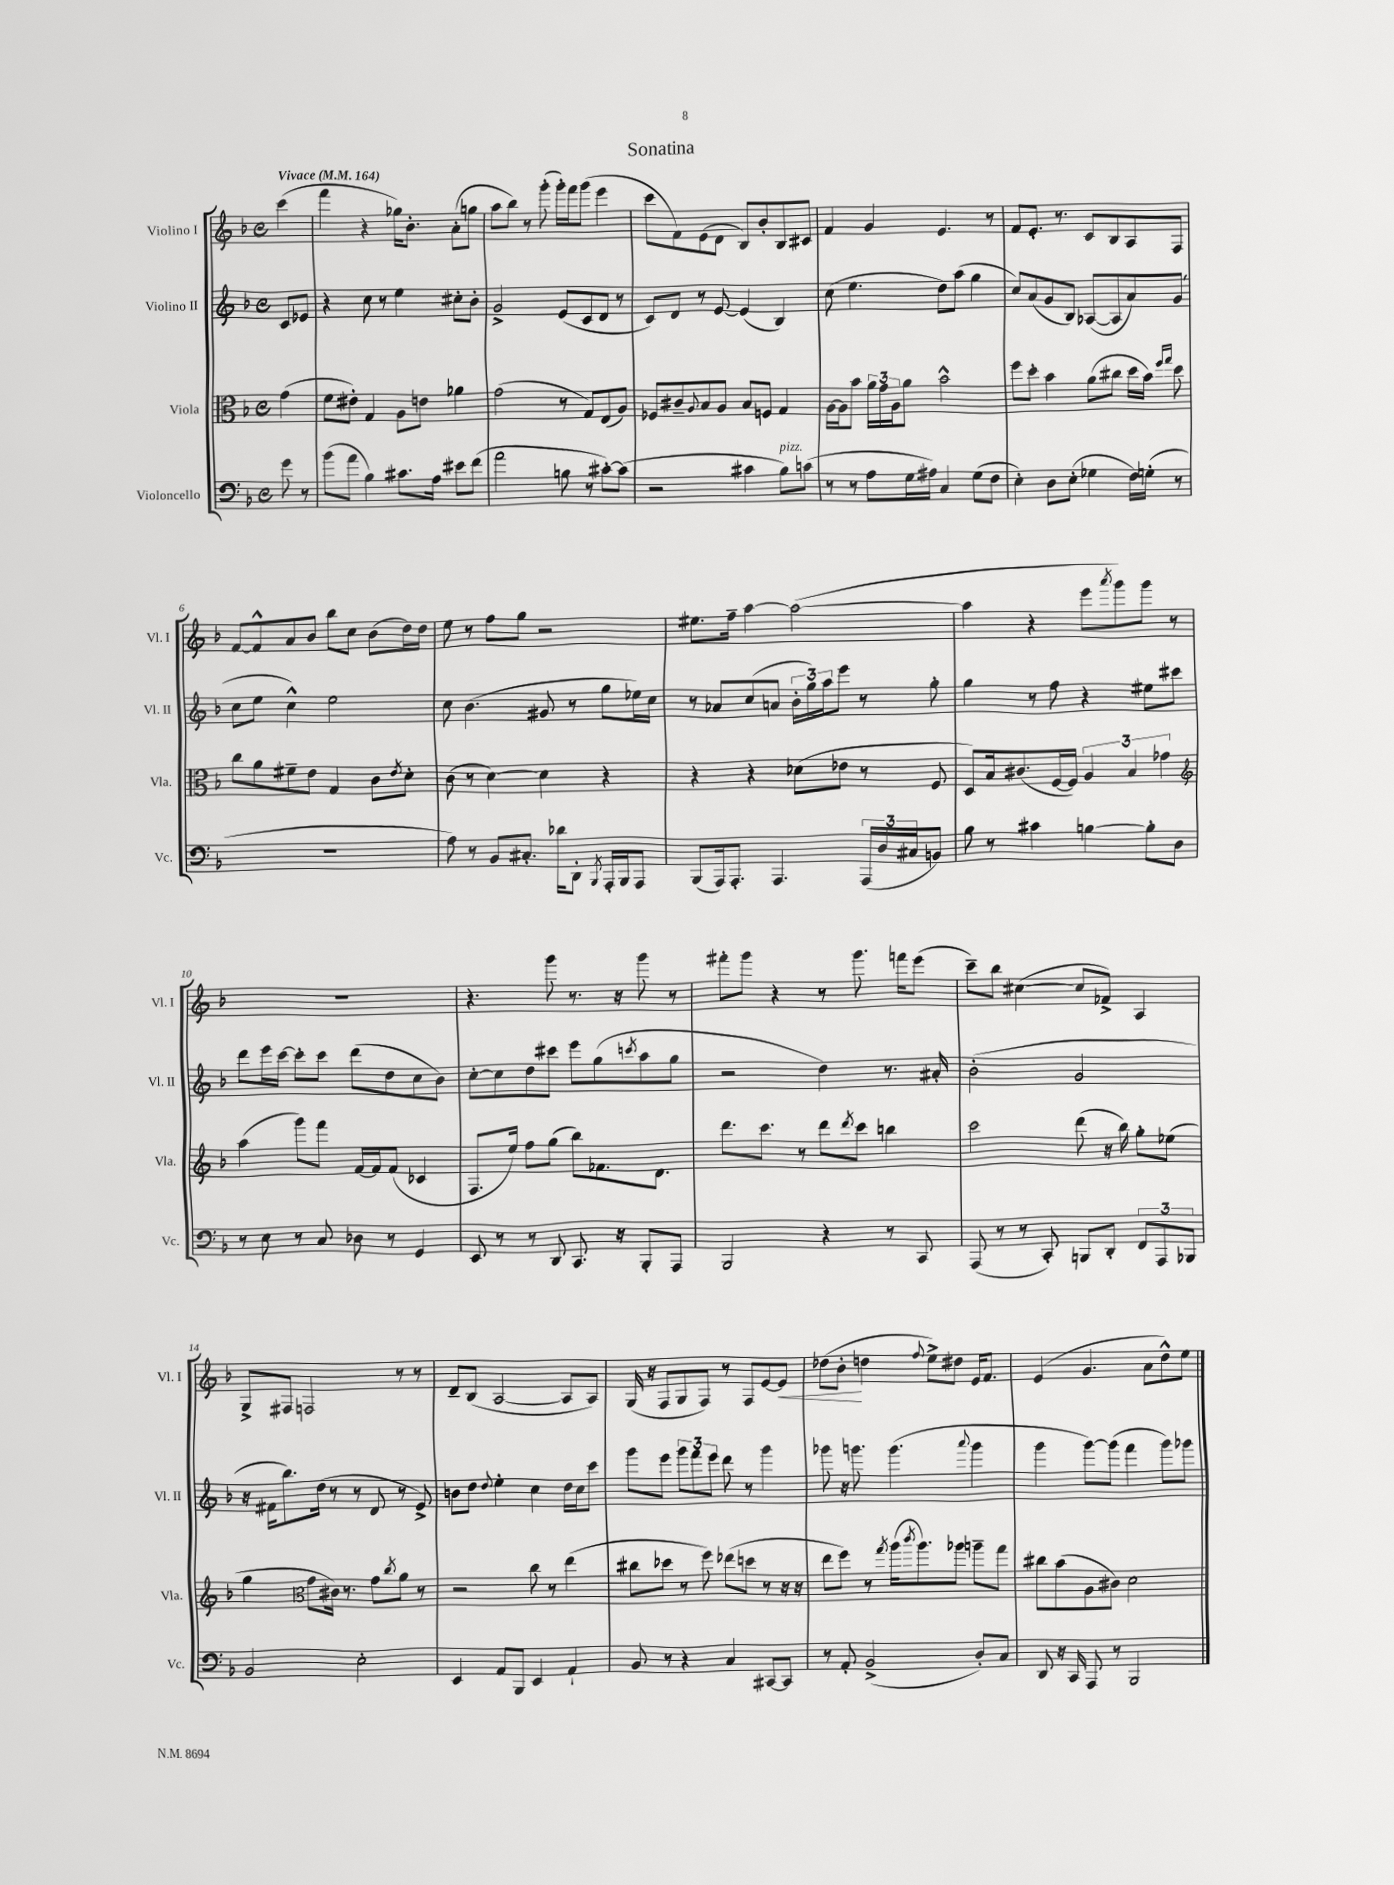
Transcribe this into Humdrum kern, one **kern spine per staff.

**kern	**kern	**kern	**kern	**dynam
*part4	*part3	*part2	*part1	*part1
*staff4	*staff3	*staff2	*staff1	*staff1
*I"Violoncello	*I"Viola	*I"Violino II	*I"Violino I	*
*I'Vc.	*I'Vla.	*I'Vl. II	*I'Vl. I	*
*clefF4	*clefC3	*clefG2	*clefG2	*
*k[b-]	*k[b-]	*k[b-]	*k[b-]	*
*M4/4	*M4/4	*M4/4	*M4/4	*
*met(c)	*met(c)	*met(c)	*met(c)	*
*MM164	*MM164	*MM164	*MM164	*
=	=	=	=	=
!	!	!	!LO:TX:a:B:t=Vivace	!
8g\	(4g\	8c/L	(4ccc\	.
8r	.	8e-X/J	.	.
=1	=1	=1	=1	=1
(8b-\L	8f\L	4r	4fff\	.
8a\J	8e#X'\J)	.	.	.
4B-\)	4G/	8cc\	4r	.
.	.	8r	.	.
8.c#X\L	8A\L	4ee\	16gg-X\KL)	.
.	.	.	8.b-'\J	.
.	8en\J	.	.	.
16A\Jk	.	.	.	.
8e#X\L	4a-X\	8cc#X'\L	(8a'\L	.
(8f\J	.	8b-'\J	8ggn\J	.
=2	=2	=2	=2	=2
2a\	(2g\	2g^/	8aa\L	.
.	.	.	8bb-\J)	.
.	.	.	8r	.
.	.	.	(8ggg'\	.
8Bn\	8r	(8e/L	16ggg'\LL)	.
.	.	.	16fff\J	.
8r	8G/L)	8c/	(8ggg\J	.
[8c#X'\L)	(8E/	8d/J	4eee\	.
(8c#\J]	8A/J)	8r	.	.
=3	=3	=3	=3	=3
2r	8F-X/L	8c/L)	8ccc\L	.
.	8c#X~/	8d/J	8f\)	.
.	8qqA/	.	.	.
.	8B-/	8r	(8e\	.
.	8A/J	[8e/	8d\J	.
4c#X\	8B-/L	(4e/]	8B-/L)	.
.	8Fn/J	.	8b-'/	.
!LO:TX:a:i:t=pizz.	!	!	!	!
8B-\L)	4G/	4B-/)	8B-/	.
(8cn\J	.	.	8c#X/J	.
=4	=4	=4	=4	=4
8r	[16A\LL	(8cc\	4f/	.
.	16A\J]	.	.	.
8r	8b-\J	4.ee\	.	.
8A\L	24a\LL	.	4g/	.
.	24g\	.	.	.
.	24A\J	.	.	.
16G\L	8a\J	.	.	.
16A#X\JJ)	.	.	.	.
4C/	2b-^^\	8dd\L)	4.e/	.
.	.	(8aa\J	.	.
(8G\L	.	4gg\	.	.
8F\J	.	.	8r	.
=5	=5	=5	=5	=5
4E'\)	8ff\L	8cc/L)	8f/L	.
.	8dd'\J	(8a/	8.e'/J	.
8D\L	4b-\	8g/	.	.
.	.	.	8.r	.
(8E'\J	.	8B-/J)	.	.
4G-X\	(8a\L	([8A-X/L	8c/L	.
.	8cc#X\J	8A-/]	8B-/	.
16F\LL)	16dd\LL	8a/)	8A/	.
(16Gn'\JJ	16b-\JJ)	.	.	.
.	16qqff/LL	.	.	.
.	16qqgg/JJ	.	.	.
8r	8dd\	(8g/J	8F/J	.
!!LO:LB:g=z
=6	=6	=6	=6	=6
1r	8cc\L	8cc\L	[8f/L	.
.	8a\	8ee\J	8f^^/]	.
.	8f#X~\	4cc^^\)	8a/	.
.	8e\J	.	8b-/J	.
.	4G/	2ee\	8bb-\L	.
.	.	.	8cc\J	.
.	8c\L	.	(8b-\L	.
.	8qe/	.	.	.
.	8d'\J	.	16dd\L)	.
.	.	.	16dd\JJ	.
=7	=7	=7	=7	=7
8A\)	(8c\	8cc\	8ee\	.
8r	8r	(4.b-\	8r	.
8BB-/L	[4d\)	.	8ff\L	.
8.C#X'/J	.	.	8gg\J	.
.	4d\]	8g#X/	2r	.
16d-X\KL	.	.	.	.
8DD'\J	.	8r	.	.
8qBBB-/	.	.	.	.
16AAA'/LL	4r	8gg\L	.	.
16BBB-/J	.	.	.	.
8AAA/J	.	16ee-X\L)	.	.
.	.	16cc\JJ	.	.
=8	=8	=8	=8	=8
(8BBB-/L	4r	8r	8.ee#X\L	.
16AAA/k)	.	8a-X/L	.	.
8.AAA'/J	.	.	16ff~\Jk	.
.	4r	(8cc/	[4aa\	.
4.AAA/	.	8an/J	.	.
.	(8d-X\L	24b-'\LL	(2aa\_	.
.	.	24gg\)	.	.
.	.	24aa\J	.	.
.	8e-X\J	8eee\J	.	.
(24AAA/LL	8r	8r	.	.
24D/	.	.	.	.
24C#X/J	.	.	.	.
8BBn/J)	8F/	8gg'\	.	.
=9	=9	=9	=9	=9
8B-\	8D/L)	4gg\	4aa\]	.
8r	16B-/k	.	.	.
.	(8.c#X/	.	.	.
4c#X\	.	8r	4r	.
.	[16F/L	8ff\	.	.
.	16F/JJ])	.	.	.
[4Bn\	6A/	4r	8eee\L	.
.	.	.	8qaaa/	.
.	.	.	8ggg\)	.
.	6B-/	.	.	.
8B'\L]	.	8ee#X\L	8ggg\J	.
.	6g-X\	.	.	.
8D\J	.	8ccc#X\J	8r	.
!!LO:LB:g=z
=10	=10	=10	=10	=10
*	*clefG2	*	*	*
8r	(4aa\	8ddd\L	1r	.
8E\	.	16eee\L	.	.
.	.	[16ccc\JJ	.	.
8r	8ggg\L)	8ccc'\L]	.	.
8C/	8fff\J	8ccc\J	.	.
8D-X\	[16f/LL	(8ddd\L	.	.
.	16f/J]	.	.	.
8r	(8f/J	8dd\	.	.
4GG/	4c-X/	8cc\	.	.
.	.	8b-\J)	.	.
=11	=11	=11	=11	=11
8EE/	8.F/L	[8cc'\L	4.r	.
8r	.	8cc\]	.	.
.	16ee/Jk)	.	.	.
8r	8ff\L	8dd\	.	.
8DD/	(8gg\J	8ccc#X\J	8ggg\	.
8.CC/	8bb-\L)	8eee\L	8.r	.
.	8.f-X\	(8gg\	.	.
16r	.	.	16r	.
.	.	8qcccn/	.	.
8BBB-'/L	.	8aa\	8ggg\	.
.	8.d\J	.	.	.
8AAA/J	.	8gg\J	8r	.
=12	=12	=12	=12	=12
2BBB-/	8.ddd\L	2r	8fff#X'\L	.
.	.	.	8ggg\J	.
.	8.ccc\J	.	.	.
.	.	.	4r	.
.	8r	.	.	.
4r	8ddd\L	4dd\)	8r	.
.	8qddd/	.	.	.
.	8ccc\J	.	8.ggg\	.
8r	4bbn\	8.r	.	.
.	.	.	16fffn\KL	.
8CC/	.	.	(8eee\J	.
.	.	16a#X'/	.	.
=13	=13	=13	=13	=13
(8AAA/	2ccc\	(2b-'\	8ccc~\L)	.
8r	.	.	8bb-\J	.
8r	.	.	([4cc#X\	.
8CC'/)	.	.	.	.
8BBBn/L	(8ddd\	2g/	8cc#/L]	.
8DD'/J	16r	.	8f-X^/J)	.
.	16bb-\)	.	.	.
12FF/L	8gg'\L	.	4A/	.
12AAA/	.	.	.	.
.	(8ee-X\J	.	.	.
12BBB-X/J	.	.	.	.
!!LO:LB:g=z
=14	=14	=14	=14	=14
2BB-/	4gg\	16r	8G^/L	.
.	.	16f#X\KL	.	.
.	.	8.bb-\)	8F#X/J	.
*	*clefC3	*	*	*
.	8g\L	.	2Fn/	.
.	.	(16dd\Jk	.	.
.	16c#X\Jk)	8r	.	.
.	8.r	.	.	.
2E'\	.	8r	.	.
.	8g\L	8d/	.	.
.	8qcc/	.	.	.
.	8a\J	8r	8r	.
.	8r	8e^/)	8r	.
=15	=15	=15	=15	=15
4EE/	2r	8bn\L	8d~/L	.
.	.	8dd\J	(8B-/J	.
.	.	8qqdd/	.	.
8AA/L	.	4ee'\	[2A/	.
8BBB-/J	.	.	.	.
4EE/	8cc\	4cc\	.	.
.	8r	.	.	.
4AA`/	(4ee\	16dd\LL	8A/L]	.
.	.	16cc\J	.	.
.	.	8ccc\J	8A/J)	.
=16	=16	=16	=16	=16
8BB-/	8cc#X\L	8ggg\L	(16G/	.
.	.	.	16r	.
8r	8dd-X\J	8eee\J	8F/L	.
4r	8r	12ggg\L	8G/	.
.	.	12fff\	.	.
.	8ff\)	.	8F/J)	.
.	.	12eee\J	.	.
4C/	(8ee-X\L	8ddd\	8r	.
.	8ddn\J	8r	8F/L	.
[8CC#X/L	8r	4ggg\	[8e/	.
!	!	!	!	!LO:HP:b
8CC#/J]	16r	.	8e/J]	<
.	16r	.	.	.
=17	=17	=17	=17	=17
8r	8ee\L	8ggg-X\	(8dd-X\L	.
8AA'/	8ff\J)	16r	8b-'\J	.
.	.	8.gggn\	.	.
(2BB-^/	8r	.	4ddn\	[
.	8qgg/	.	.	.
.	(16aa\KL	(4.ggg\	.	.
.	8qccc/	.	.	.
.	8.aa\)	.	.	.
.	.	.	8qqff/	.
.	.	.	8ee^\L)	.
.	8aa-X\J	.	8dd#X\J	.
.	.	8qqaaa/	.	.
8D'/L)	8aan~\L	4ggg\	16e/KL	.
.	.	.	8.f/J	.
8C/J	8gg\J	.	.	.
=18	=18	=18	=18	=18
8DD/	8cc#X\L	4ggg\	(4e/	.
16r	(8b-\	.	.	.
16CC/	.	.	.	.
8AAA/	8A\	[8ggg\L)	4.g/	.
8r	8c#X\J)	(8ggg\J]	.	.
2BBB-/	2d\	4fff\	.	.
.	.	.	8a\L	.
.	.	8ggg\L)	8dd^^\)	.
.	.	8ggg-X\J	8ee\J	.
==	==	==	==	==
*-	*-	*-	*-	*-
